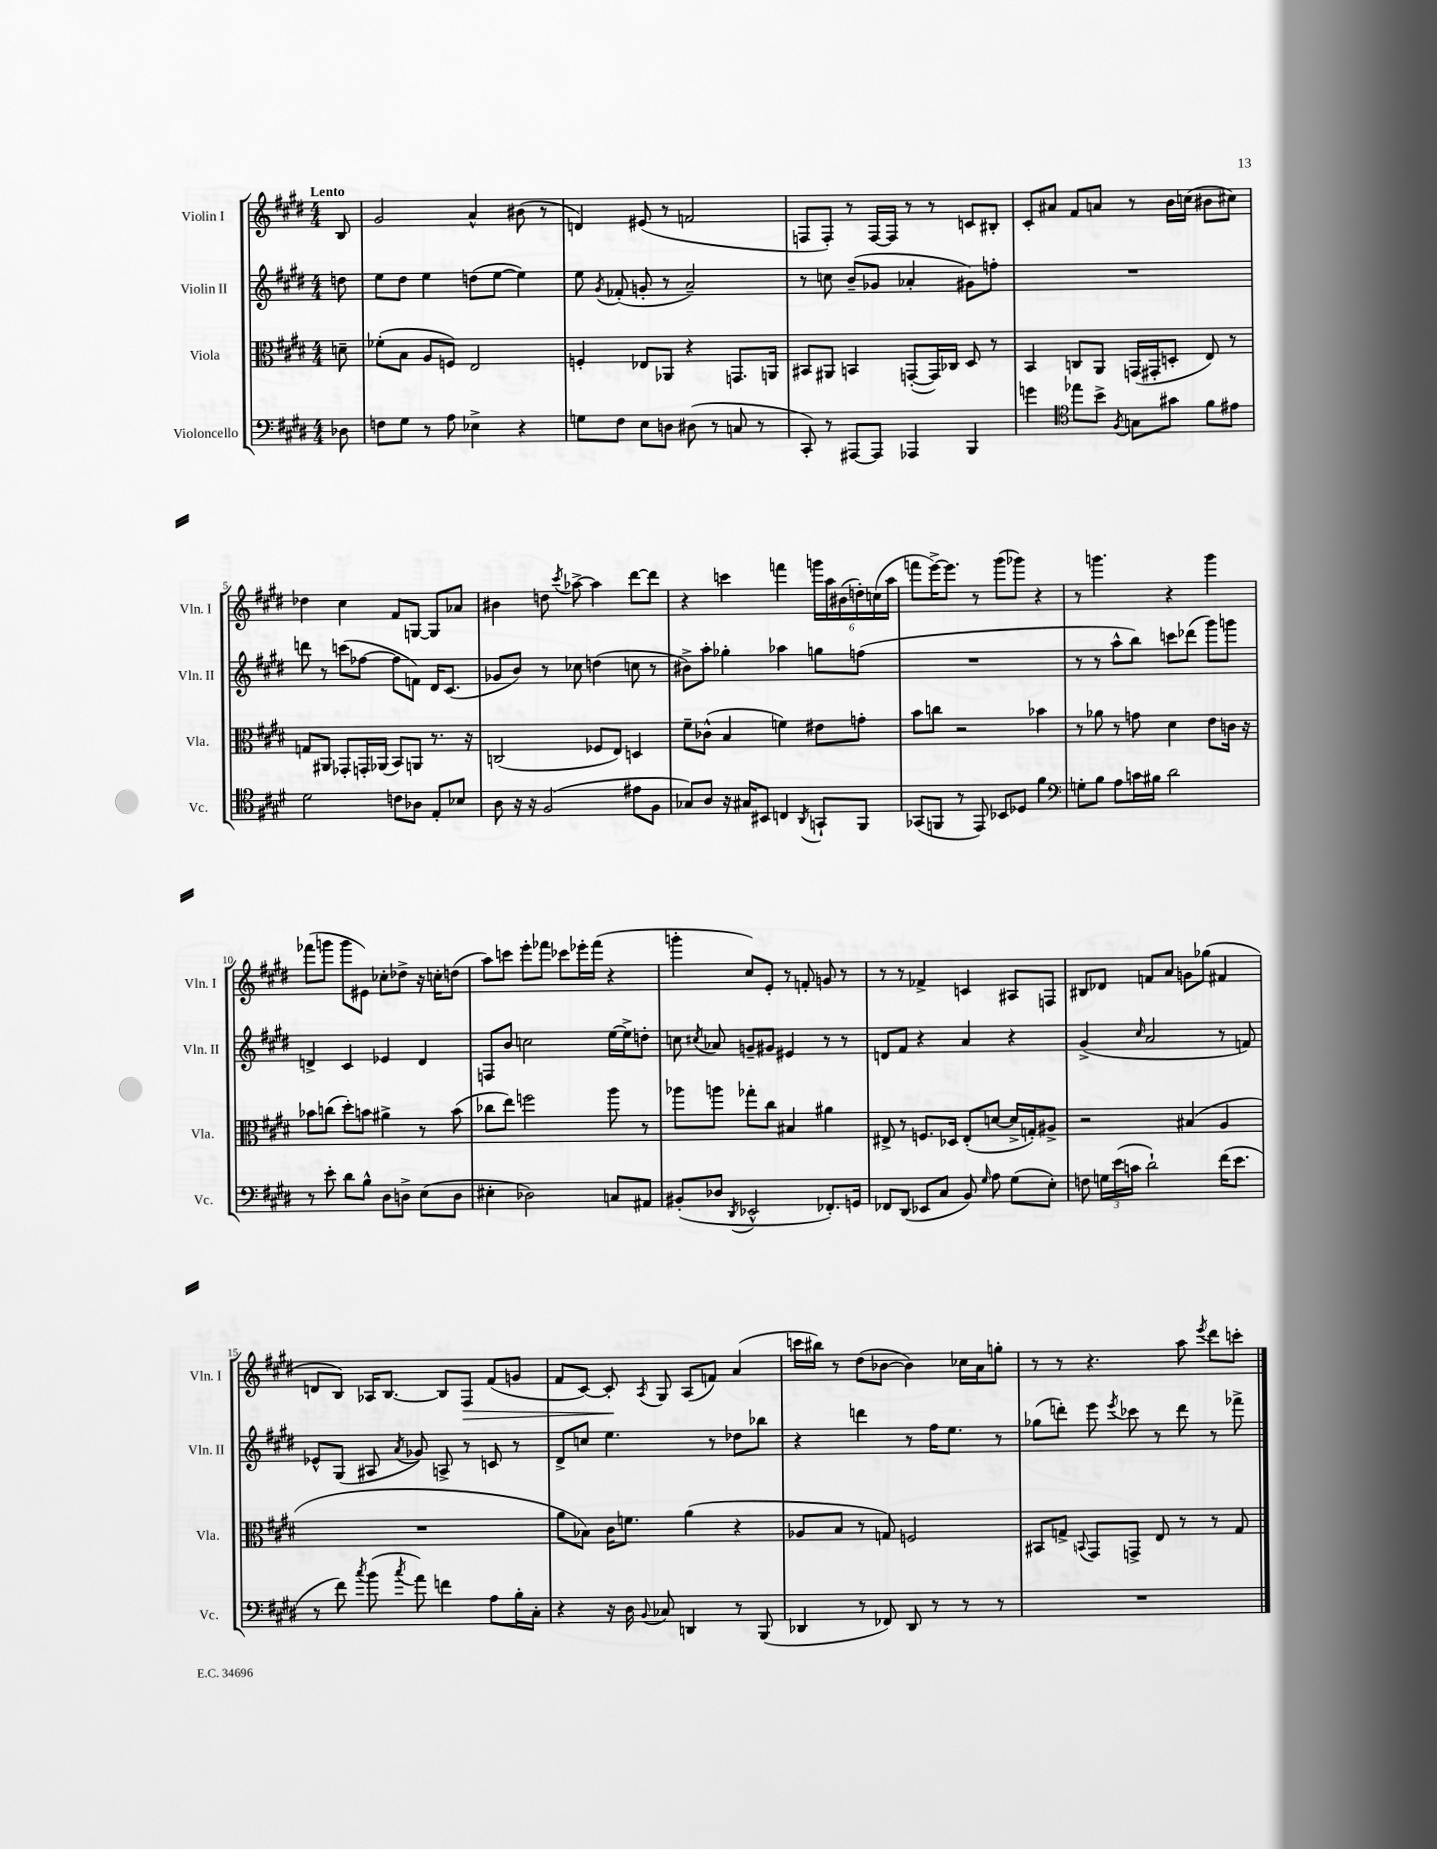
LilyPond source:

<<
\new StaffGroup <<
\new Staff = "s0" \with { instrumentName = "Violin I" shortInstrumentName = "Vln. I" } {
    \clef treble \key e \major \numericTimeSignature \time 4/4 \partial 8 \tempo "Lento"
    \autoBeamOff b8 |
    gis'2 a'4-^ bis'8( r8 |
    d'4) eis'8( r8 f'2 |
    f8[ f8]-.) r8 f16[~ f16] r8 r8 c'8[ bis8]-. |
    cis'8[-. ais'8] fis'8[ a'8] r8 b'16[ c''16]( bis'8[ cis''8]) |
    des''4 cis''4 fis'8[ g8]~ g8[ aes'8] |
    bis'4 d''8 \acciaccatura { cis'''8 } aes''8~-> aes''4 dis'''8[~ dis'''8] |
    r4 c'''4 f'''4 \tuplet 6/4 { g'''16[ a''16 bis'16( d''16-.) c''16( a''16] } |
    f'''8[ e'''16~->) e'''8.] r8 gis'''8[( ges'''8]) r4 |
    r8 g'''4. r4 g'''4 |
    fes'''8[( g'''8] g'''8[ eis'8]) ces''8[-. des''8]-> r16 c''16[-. d''8]( |
    a''8[) c'''8] e'''8[-. fes'''8] ces'''8[ ees'''16-. fes'''16]( r4 |
    g'''4-. cis''8[) e'8]-. r8 f'8-. g'8 r8 |
    r8 r8 fes'4-> c'4 ais8[ f8] |
    bis8[ des'8] f'8[ a'8] g'8[ ges''8]( fis'4 |
    d'8[ b8]) aes16[ b8.]~ b8[ fis8]\> fis'8[( g'8] |
    fis'8[ cis'8]~) cis'8-.\! \acciaccatura { a8 } gis8 a8[( f'8]) a'4( |
    c'''16[ bis''16]) r8 dis''8[( bes'8]~ bes'4) ces''16[ a'16 g''8]-. |
    r8 r8 r4. a''8 \acciaccatura { e'''8 } dis'''8[ c'''8]-. \bar "|." |
}
\new Staff = "s1" \with { instrumentName = "Violin II" shortInstrumentName = "Vln. II" } {
    \clef treble \key e \major \numericTimeSignature \time 4/4 \partial 8
    \autoBeamOff d''8 |
    e''8[ dis''8] e''4 d''8[( e''8]~ e''4) |
    e''8 \acciaccatura { gis'8 } fes'8-.( g'8-. r8 a'2--) |
    r8 c''8 b'8[--( ges'8] aes'4-. gis'8[) f''8]-. |
    R1 |
    d'''8 r8 c'''8[( fes''8]~ fes''8[ f'8]) dis'16[ cis'8.]( |
    ges'8[ b'8]) r8 ces''8 d''4( c''8 r8 |
    bis'8[->) a''8]-. ges''4-. aes''4 g''8[ f''8]( |
    R1 |
    r8 r8 a''8[-^ b''8]) c'''8[ des'''8]( gis'''8[) g'''8] |
    d'4-> cis'4 ees'4 d'4 |
    f8[ b'8] c''2 e''16[~ e''16-> d''8]-. |
    c''8 \acciaccatura { cis''8 } aes'8 g'8[-- gis'8] eis'4 r8 r8 |
    d'8[ fis'8] r4 a'4 r4 |
    gis'4->( \grace { cis''16 } a'2 r8 f'8) |
    ees'8[-^ gis8]( ais8 \acciaccatura { a'8 } ges'8) a8-> r8 c'8 r8 |
    dis'8[-> c''8] e''4. r8 des''8[ bes''8] |
    r4 d'''4 r8 fis''16[ e''8.] r8 |
    ges''8[( d'''8]-.) e'''8 \acciaccatura { e'''8 } ces'''8 r8 d'''8 r8 fes'''8-> \bar "|." |
}
\new Staff = "s2" \with { instrumentName = "Viola" shortInstrumentName = "Vla." } {
    \clef alto \key e \major \numericTimeSignature \time 4/4 \partial 8
    \autoBeamOff d'8-- |
    fes'8[-.( b8] a8[ f8]) e2 |
    f4-. ees8[ aes,8] r4 g,8.[ a,16] |
    bis,8[ ais,8] b,4 g,8[~-.( g,16) ces16] dis8 r8 |
    b,4 c8[ a,8] g,16[( gis,16-. d8]-. e8) r8 |
    g8[ ais,8] ges,8[-. g,16-. aes,16]( b,8[) a,8] r8. r16 |
    c2( fes8[ e8]) d4 |
    fis'8[-- ces'8]-^( b4 f'4) eis'8[ g'8]-. |
    b'8[ c''8] r2 bes'4 |
    r8 aes'8 r8 g'8 dis'4 e'8[ c'16] r16 |
    bes'8[ c''8]( dis''8[-.) b'8] ais'4-> r8 b'8( |
    ces''8[ e''8]) f''2 a''8 r8 |
    aes''8[ a''8] ges''8[-. cis''8] bis4 ais'4 |
    eis8-> r8 f8.[ des16] eis8[-.( d'8]~ d'16[-> g16-.) ais8]-> |
    r2 bis4( a4 |
    R1 |
    a'8[ bes8]) cis'16[ f'8.] a'4( r4 |
    aes8[ b8] r8 g8) f2 |
    bis,8[ g8]-> \appoggiatura { b,8 } gis,8[ g,8]-> e8 r8 r8 g8 \bar "|." |
}
\new Staff = "s3" \with { instrumentName = "Violoncello" shortInstrumentName = "Vc." } {
    \clef bass \key e \major \numericTimeSignature \time 4/4 \partial 8
    \autoBeamOff des8 |
    f8[ gis8] r8 a8 ees4-> r4 |
    g8[ fis8] e8[ d8] dis8( r8 c8 r8 |
    cis,8-.) r8 ais,,8[~ ais,,8] aes,,4 b,,4 |
    g'4 \clef tenor ees''8[ b'8]-> \acciaccatura { fis8 } g8[ gis'8] fis'8[ eis'8] |
    dis'2 c'8[ aes8] e8[-. bes8] |
    a8 r16 r16 fis2( eis'8[ fis8] |
    ges8[) a8] r16 gis16[ bis,8] c4 \acciaccatura { a,8 } g,8[-! fis,8] |
    ges,8[( f,8] r8 e,8) bes,8[ des8] fis'4 |
    \clef bass g8[-. b8] a8[ c'16 bis16] dis'2 |
    r8 e'8-. dis'8[ b8]-^ dis8[ d8]-> e8[( d8] |
    eis4-. des2) c8[ ais,8] |
    bis,8[-.( des8] \acciaccatura { dis,8 } ees,2-^ fes,8.[-.) g,16] |
    fes,8[ dis,8]( ees,8[ cis8] b,8) \grace { gis16 } a8 gis8[( e8]-.) |
    f8 \tuplet 3/2 { g16[ e'16( c'16] } dis'2-!) fis'16[( e'8.] |
    r8 fis'8) \acciaccatura { cis''8 } b'8( \acciaccatura { cis''8 } a'8) f'4 a8[ b16-. cis16]-. |
    r4 r16 dis16 \appoggiatura { b,8 } ces8 d,4 r8 b,,8( |
    des,4 r8 fes,8) des,8 r8 r8 r8 |
    R1 \bar "|." |
}
>>
>>
